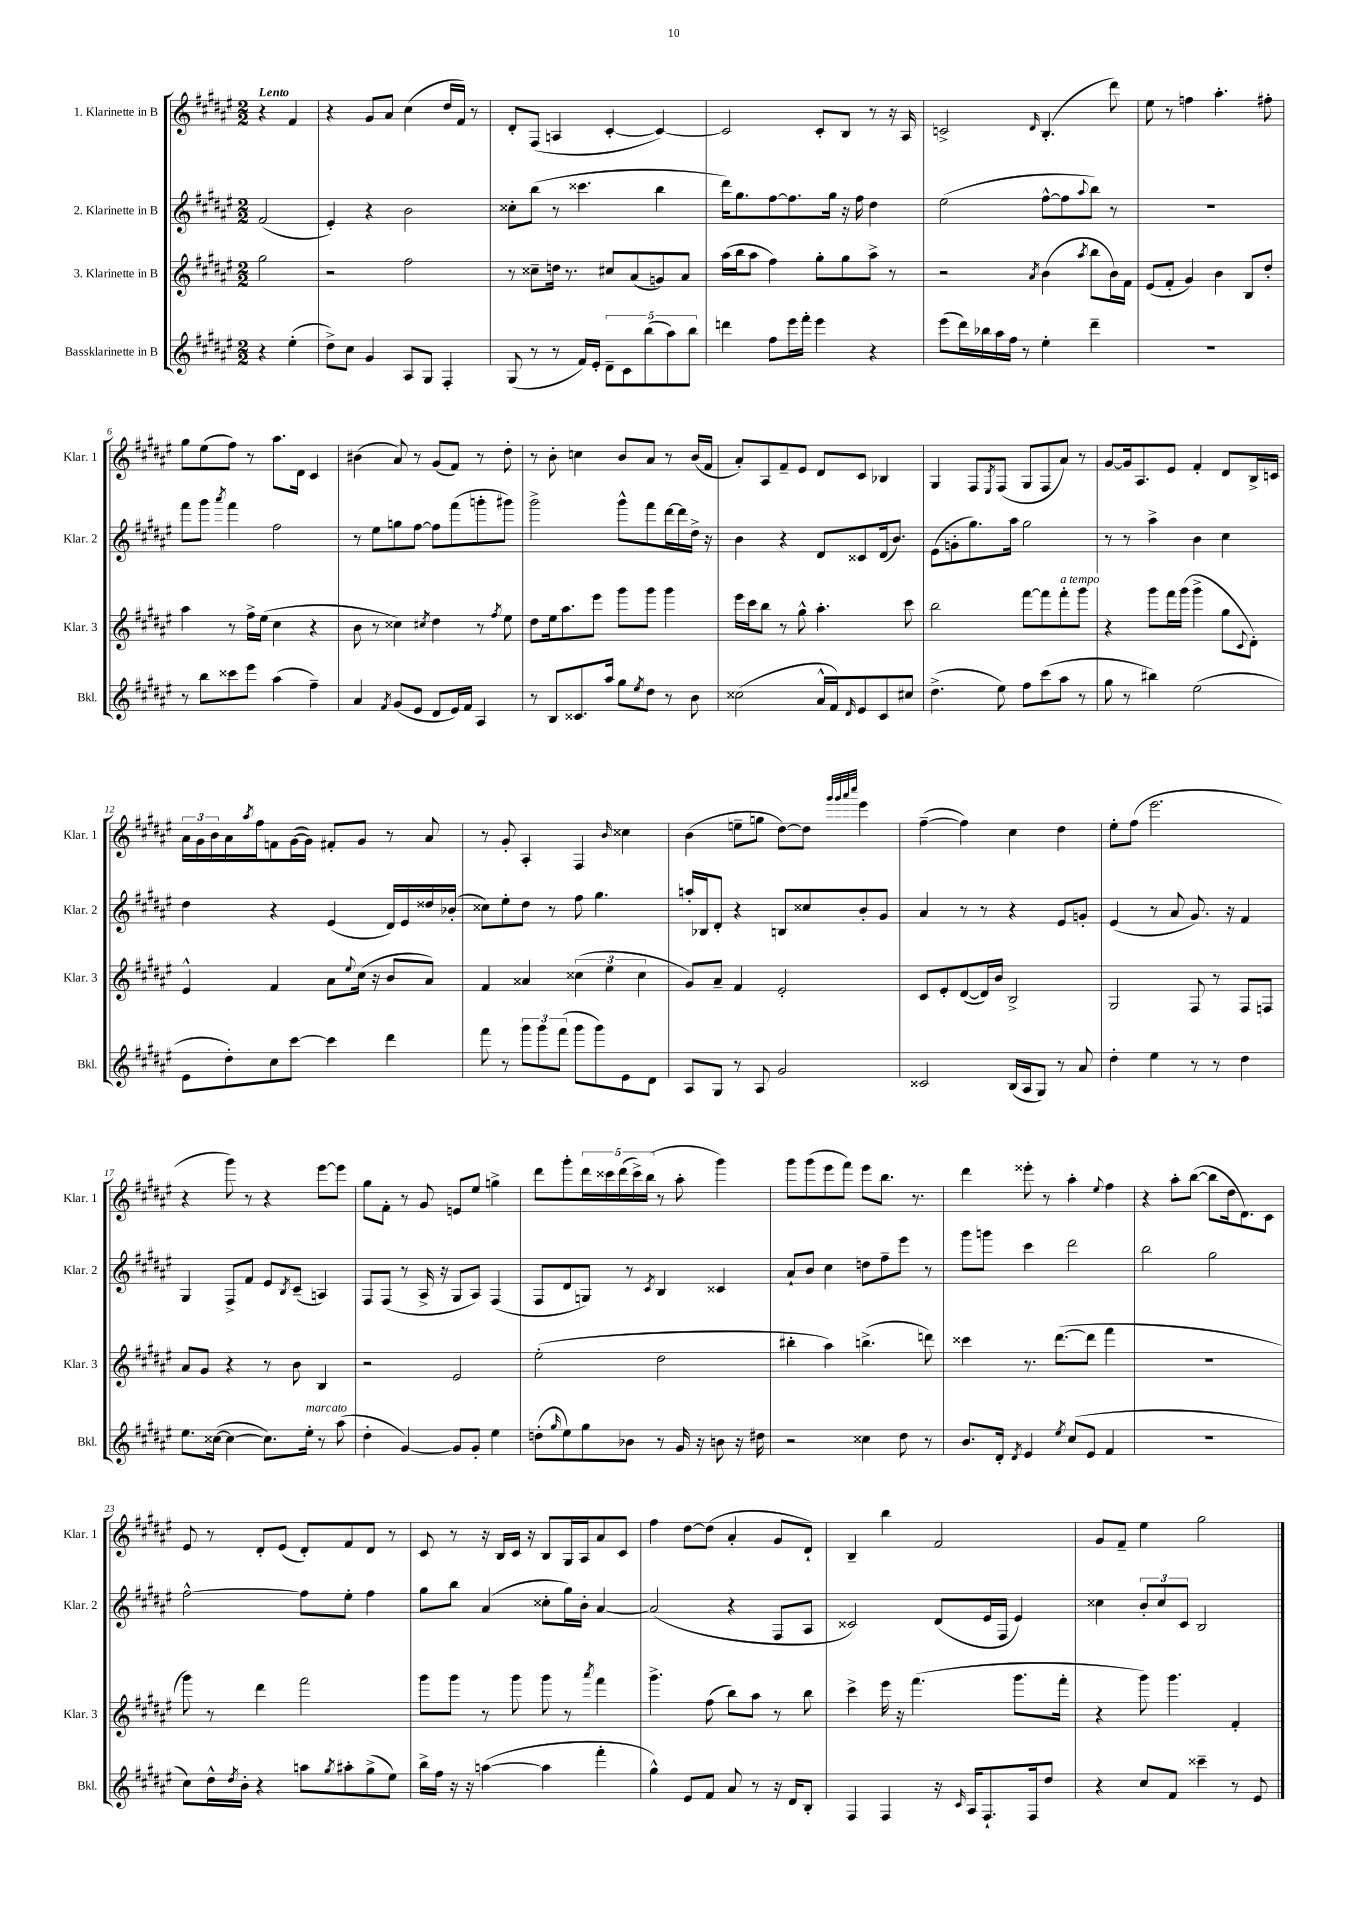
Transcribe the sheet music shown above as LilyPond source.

<<
\new StaffGroup <<
\new Staff = "s0" \with { instrumentName = "1. Klarinette in B" shortInstrumentName = "Klar. 1" } {
    \clef treble \key fis \major \numericTimeSignature \time 2/2 \partial 2 \tempo "Lento"
    r4 fis'4 |
    r4 gis'8 ais'8 cis''4( dis''16 fis'16) r8 |
    dis'8-. fis8( a4 cis'4~-. cis'4~) |
    cis'2 cis'8-. b8 r8 r16 ais16 |
    c'2-> \grace { dis'16 } b4.-.( dis'''8) |
    eis''8 r8 f''4 ais''4.-. fis''8-. |
    gis''8 eis''8( fis''8) r8 ais''8. dis'16 cis'4 |
    bis'4( ais'8) r8 gis'8( fis'8) r8 dis''8-. |
    r8 b'8-. c''4 b'8 ais'8 r8 b'16( fis'16 |
    ais'8-.) ais8 fis'8-- eis'8 dis'8 cis'8 bes4 |
    gis4 fis8 \acciaccatura { eis8 } fis8( gis8 fis8 ais'8) r8 |
    gis'8~ gis'16 ais8. eis'8 fis'4-. dis'8 b16-> c'16 |
    \tuplet 3/2 { ais'16 gis'16 b'16 } ais'16 \acciaccatura { ais''8 } fis''16 f'8 gis'16~( gis'16) fis'8-. gis'8 r8 ais'8 |
    r8 gis'8-. ais4-. fis4 \grace { b'16 } cisis''4 |
    b'4( e''8-- g''8 dis''8~) dis''8 \grace { gis'''32 gis'''32 ais'''32 cis''''32 } eis'''4 |
    fis''4~--( fis''4) cis''4 dis''4 |
    eis''8-. fis''8( eis'''2. |
    r4 gis'''8) r8 r4 eis'''8~ eis'''8 |
    gis''8 fis'8-. r8 gis'8 e'8 eis''8 g''4-> |
    dis'''8 gis'''8-. \tuplet 5/4 { dis'''16 cisis'''16 dis'''16( cisis'''16->) b''16( } r8 ais''8-. gis'''4) |
    gis'''8 gis'''8( eis'''8 fis'''8) eis'''8 b''8. r8. |
    dis'''4 eisis'''8-. r8 ais''4-. \appoggiatura { eis''8 } fis''4 |
    r4 ais''8-. b''8~( b''8 dis''16 dis'8.) cis'8 |
    eis'8 r8 dis'8-. eis'8( dis'8-.) fis'8 dis'8 r8 |
    cis'8 r8 r16 b16 cis'16 r16 b8 gis16 ais16 ais'8 cis'8 |
    fis''4 dis''8~ dis''8( ais'4-. gis'8 dis'8-!) |
    b4-- b''4 fis'2 |
    gis'8 fis'8-- eis''4 gis''2 \bar "|." |
}
\new Staff = "s1" \with { instrumentName = "2. Klarinette in B" shortInstrumentName = "Klar. 2" } {
    \clef treble \key fis \major \numericTimeSignature \time 2/2 \partial 2
    fis'2( |
    eis'4-.) r4 b'2 |
    cisis''8-. b''8( r8 cisis'''4. b''4 |
    dis'''16) gis''8. fis''8~ fis''8. gis''16 r16 fis''16 dis''4 |
    eis''2( fis''8~-^ fis''8 \appoggiatura { ais''8 } b''8) r8 |
    R1 |
    fis'''8 gis'''8 \acciaccatura { ais'''8 } fis'''4 fis''2 |
    r8 eis''8 g''8 fis''8~ fis''8 fis'''8( g'''8-. gis'''8) |
    gis'''2-> gis'''8-^ fis'''8 dis'''16~ dis'''16 dis''16-> r16 |
    b'4 r4 dis'8 cisis'8 dis'16( b'8.) |
    eis'8( g'8-. gis''8.) ais''16 gis''2 |
    r8 r8 ais''4-> b'4 cis''4 |
    dis''4 r4 eis'4( dis'16) eis'16 disis''16 bes'16-.( |
    cisis''8) eis''8-. dis''8 r8 fis''8 gis''4. |
    a''16-. bes16 dis'8-. r4 b8 cisis''8 b'8-. gis'8 |
    ais'4 r8 r8 r4 eis'8 g'8-. |
    eis'4( r8 ais'8 gis'8.) r16 fis'4 |
    gis4 fis8-> fis'8 eis'8 \acciaccatura { b8 } cis'8--( a4) |
    fis8 fis8( r8 ais16-> r16 gis8 ais8) fis4( |
    fis8 dis'8 g8) r8 \acciaccatura { cis'8 } b4 cisis'4 |
    ais'8-! b'8 cis''4 d''8 fis''8-- eis'''8 r8 |
    gis'''8 g'''8 cis'''4 dis'''2 |
    b''2 gis''2 |
    fis''2~-^ fis''8 eis''8-. fis''4 |
    gis''8 b''8 ais'4( cisis''8-. gis''16) b'16-. ais'4~ |
    ais'2( r4 fis8 ais8 |
    cisis'2) dis'8( eis'16 fis16 eis'4) |
    cisis''4 \tuplet 3/2 { b'8-. cisis''8 cis'8 } b2 \bar "|." |
}
\new Staff = "s2" \with { instrumentName = "3. Klarinette in B" shortInstrumentName = "Klar. 3" } {
    \clef treble \key fis \major \numericTimeSignature \time 2/2 \partial 2
    gis''2 |
    r2 fis''2 |
    r8 cisis''8-- d''16 r8. cis''8 ais'8( g'8) ais'8 |
    ais''16( b''16 ais''8 fis''4) gis''8-. gis''8 ais''8-> r8 |
    r2 \acciaccatura { ais'8 } b'4( \acciaccatura { ais''8 } b''8 b'16) fis'16 |
    eis'8( fis'8-. gis'4) b'4 b8 dis''8-. |
    ais''4 r8 fis''16-> eis''16( cis''4 r4 |
    b'8 r8 cisis''4) \acciaccatura { cis''8 } dis''4 r8 \acciaccatura { fis''8 } eis''8 |
    dis''8 eis''16 ais''8. eis'''8 gis'''8 gis'''8 gis'''4 |
    eis'''16 cis'''16 b''8 r8 gis''8-^ ais''4.-. cis'''8 |
    b''2 fis'''8~ fis'''8 fis'''8-.^\markup { \italic "a tempo" } gis'''8 |
    r4 gis'''8 fis'''16 gis'''16( gis'''4-> gis''8 \appoggiatura { cis'8 } dis'8-.) |
    eis'4-^ fis'4 ais'8 \appoggiatura { eis''8 } cis''16( r16 b'8 ais'8) |
    fis'4 aisis'4 \tuplet 3/2 { cisis''4( eis''4 cisis''4 } |
    gis'8) ais'8-- fis'4 eis'2-. |
    cis'8 eis'8-. dis'8~( dis'16) b'16 b2-> |
    gis2 fis8 r8 fis8 f8 |
    ais'8 gis'8 r4 r8 b'8 b4 |
    r2 eis'2 |
    eis''2-.( dis''2 |
    bis''4-. ais''4) b''4.->( d'''8) |
    cisis'''4 r8. dis'''8.~( dis'''8 fis'''4 |
    R1 |
    gis'''8) r8 dis'''4 fis'''2 |
    gis'''8 gis'''8 r8 gis'''8 gis'''8 r8 \acciaccatura { ais'''8 } fis'''4 |
    gis'''4.-> fis''8( b''8) ais''8 r8 b''8 |
    cis'''4-> eis'''16 r16 fis'''4.( gis'''8. fis'''16-. |
    r4 gis'''8) gis'''4. fis'4-. \bar "|." |
}
\new Staff = "s3" \with { instrumentName = "Bassklarinette in B" shortInstrumentName = "Bkl." } {
    \clef treble \key fis \major \numericTimeSignature \time 2/2 \partial 2
    r4 eis''4-.( |
    dis''8->) cis''8 gis'4 ais8 gis8 fis4-. |
    gis8( r8 r8 fis'16) eis'16-. \tuplet 5/4 { dis'8-- cis'8 b''8( ais''8) b''8 } |
    d'''4 fis''8 eis'''16 fis'''16-. eis'''4 r4 |
    eis'''8( dis'''16) bes''16 ais''16 fis''16 r8 eis''4-. dis'''4-- |
    R1 |
    r8 b''8 cisis'''8 eis'''8 ais''4( fis''4--) |
    ais'4 \acciaccatura { fis'8 } gis'8( eis'8 dis'8 eis'16) fis'16 ais4 |
    r8 b8 cisis'8. ais''16 gis''8 \acciaccatura { eis''8 } dis''8 r8 b'8 |
    cisis''2( ais'16-^ fis'16) \grace { dis'16 } eis'8 cis'8 cis''8 |
    dis''4.->( eis''8) fis''8 cis'''8( ais''8 r8 |
    gis''8 r8 bis''4) eis''2( |
    eis'8 dis''8-.) cis''8 cis'''8~ cis'''4 dis'''4 |
    fis'''8 r8 \tuplet 3/2 { gis'''8 gis'''8 fis'''8( } gis'''8 gis'''8) eis'8 dis'8 |
    ais8 gis8 r8 ais8 gis'2 |
    cisis'2 b16( ais16 gis8) r8 ais'8 |
    dis''4-. eis''4 r8 r8 dis''4 |
    eis''8. cisis''16~( cisis''4~ cisis''8.) eis''16-.^\markup { \italic "marcato" } r8 ais''8( |
    dis''4-. gis'4~) gis'8 gis'8-. eis''4 |
    d''8-.( \grace { gis''16 } eis''8) gis''8 bes'8 r8 gis'16 r16 b'8 r16 dis''16 |
    r2 cisis''4 dis''8 r8 |
    b'8. dis'16-. \acciaccatura { dis'8 } eis'4 \acciaccatura { eis''8 } cis''8( eis'8 fis'4 |
    R1 |
    cis''8) dis''16-^ \acciaccatura { dis''8 } b'16-. r4 a''8 \acciaccatura { gis''8 } ais''8-. gis''8->( eis''8) |
    b''16-> fis''16 r16 r16 a''4~( a''4 fis'''4-. |
    gis''4-^) eis'8 fis'8 ais'8 r8 r16 dis'16 b8-. |
    fis4 fis4 r16 \grace { cis'16 } ais16 fis8.-! fis16 dis''8 |
    r4 cis''8 fis'8 cisis'''4-- r8 eis'8 \bar "|." |
}
>>
>>
